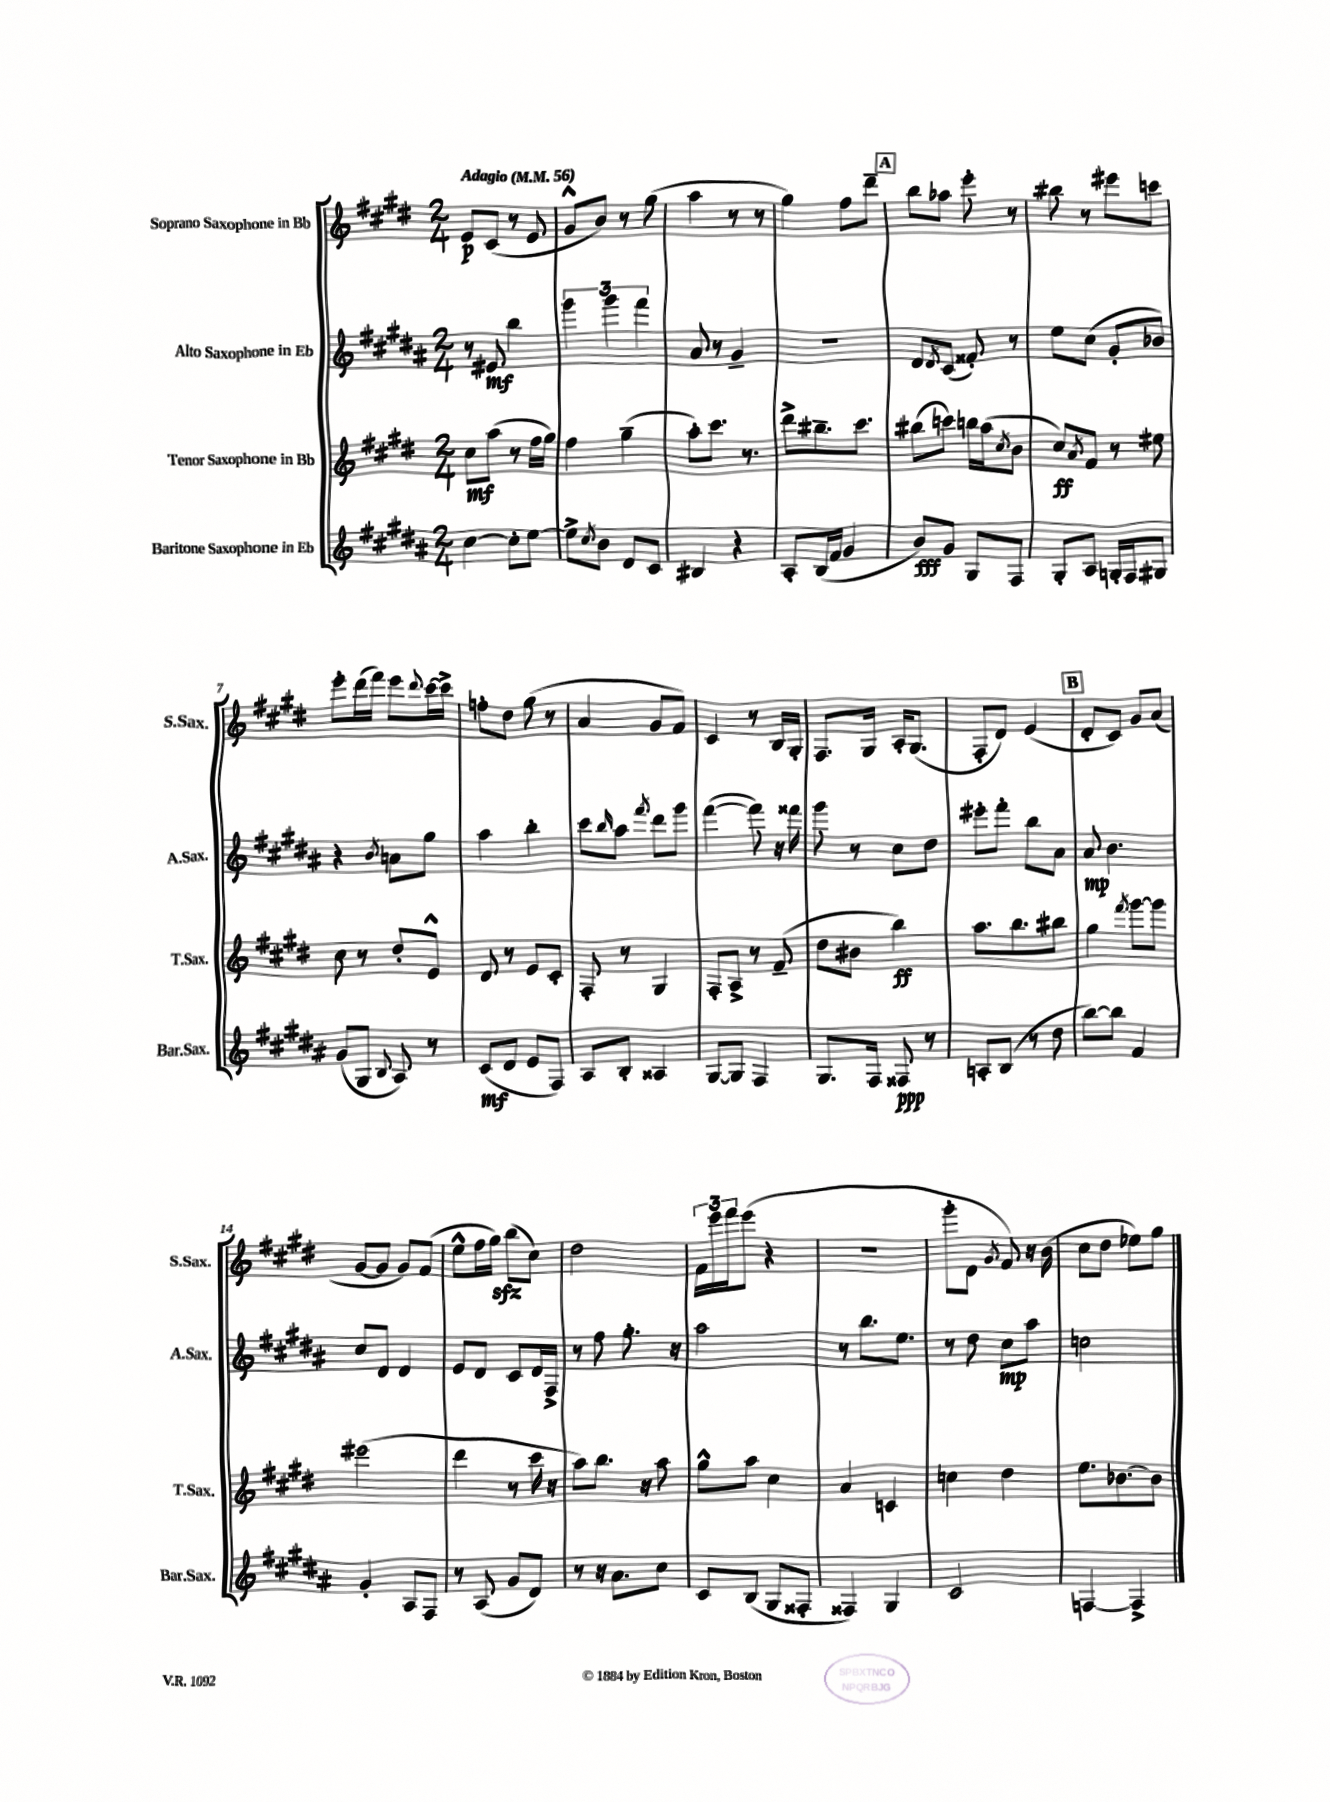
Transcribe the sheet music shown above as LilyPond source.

<<
\new StaffGroup <<
\new Staff = "s0" \with { instrumentName = "Soprano Saxophone in Bb" shortInstrumentName = "S.Sax." } {
    \clef treble \key e \major \numericTimeSignature \time 2/4 \tempo "Adagio" 4 = 56
    e'8\p cis'8( r8 e'8 |
    gis'8-^ b'8) r8 gis''8( |
    a''4 r8 r8 |
    gis''4) fis''8 dis'''8-- |
    \mark \markup { \box "A" } b''8 aes''8 e'''8-. r8 |
    bis''8 r8 eis'''8 c'''8 |
    e'''8-. dis'''16( fis'''16) e'''8 \appoggiatura { dis'''8 } cis'''16~ cis'''16-> |
    f''8-. dis''8 gis''8( r8 |
    a'4 gis'8 fis'8) |
    cis'4 r8 b16 gis16-. |
    fis8. gis16 a16-. gis8.( |
    fis8-. dis'8) e'4( |
    \mark \markup { \box "B" } dis'8-. cis'8) gis'8 a'8( |
    gis'8~ gis'8 gis'8) fis'8( |
    e''8-^ fis''16 gis''16\sfz) b''8( cis''8) |
    dis''2 |
    \tuplet 3/2 { fis'16 e'''16 fis'''16 } e'''8( r4 |
    R2 |
    gis'''8-. dis'8 \acciaccatura { gis'8 } fis'8) r16 b'16( |
    cis''8 dis''8 ees''8) gis''8 \bar "|." |
}
\new Staff = "s1" \with { instrumentName = "Alto Saxophone in Eb" shortInstrumentName = "A.Sax." } {
    \clef treble \key b \major \numericTimeSignature \time 2/4
    r8 eis'8\mf b''4 |
    \tuplet 3/2 { gis'''4 gis'''4 fis'''4 } |
    ais'8 r8 gis'4-- |
    R2 |
    \mark \markup { \box "A" } dis'8 \acciaccatura { dis'8 } cis'8( fisis'8-.) r8 |
    e''8 cis''8( gis'8-. bes'8) |
    r4 \acciaccatura { b'8 } a'8 gis''8 |
    ais''4 b''4-. |
    cis'''8 \grace { b''16 } ais''8 \acciaccatura { fis'''8 } dis'''8 gis'''8 |
    fis'''4~( fis'''8) r16 fisis'''16 |
    gis'''8 r8 cis''8 dis''8 |
    eis'''8-. fis'''8-. b''8 ais'8 |
    \mark \markup { \box "B" } ais'8\mp b'4. |
    cis''8 dis'8 dis'4 |
    e'8 dis'8 cis'8 dis'16 fis16-> |
    r8 fis''8 gis''8.-. r16 |
    ais''2 |
    r8 b''8. e''8. |
    r8 dis''8 cis''8\mp ais''8 |
    c''2 \bar "|." |
}
\new Staff = "s2" \with { instrumentName = "Tenor Saxophone in Bb" shortInstrumentName = "T.Sax." } {
    \clef treble \key e \major \numericTimeSignature \time 2/4
    cis''8\mf a''8( r8 fis''16 gis''16) |
    fis''4 gis''4--( |
    a''8-.) cis'''8. r8. |
    dis'''8-> bis''8.-- cis'''8. |
    \mark \markup { \box "A" } bis''8( c'''8) b''16 a''16( \acciaccatura { cis''8 } b'8 |
    cis''8\ff) \acciaccatura { a'8 } fis'8 r8 eis''8 |
    cis''8 r8 dis''8-. e'8-^ |
    dis'8 r8 e'8 cis'8-. |
    fis8-. r8 gis4 |
    fis8-. a8-> r8 fis'8--( |
    dis''8 bis'8 b''4\ff) |
    a''8. b''8. bis''8 |
    \mark \markup { \box "B" } gis''4 \acciaccatura { fis'''8 } gis'''8~ gis'''8 |
    eis'''2( |
    dis'''4 r8 cis'''16 r16 |
    a''8) b''8. r16 a''8 |
    gis''8-^ a''8 cis''4 |
    a'4 c'4 |
    c''4 dis''4 |
    e''8. bes'8.~ bes'8 \bar "|." |
}
\new Staff = "s3" \with { instrumentName = "Baritone Saxophone in Eb" shortInstrumentName = "Bar.Sax." } {
    \clef treble \key b \major \numericTimeSignature \time 2/4
    cis''4~ cis''8-. e''8~ |
    e''8-> \acciaccatura { cis''8 } b'8 dis'8 cis'8 |
    bis4 r4 |
    ais8-. b16( fis'16 gis'4 |
    \mark \markup { \box "A" } b'8\fff) gis'8 gis8 fis8 |
    gis8-. ais8 g16-. fis16 gis8 |
    gis'8( gis8 \appoggiatura { b8 } ais8) r8 |
    cis'8\mf( dis'8 e'8 fis8) |
    ais8 b8-. aisis4 |
    gis8~ gis8 fis4 |
    gis8. fis16 fisis8\ppp r8 |
    a8-. b8( r8 dis''8 |
    \mark \markup { \box "B" } b''8~) b''8 fis'4 |
    gis'4-. ais8 fis8 |
    r8 ais8( gis'8 dis'8) |
    r8 r16 ais'8. cis''8 |
    cis'8 b8( gis8 fisis8-. |
    fisis4) gis4 |
    cis'2 |
    f4~ f4-> \bar "|." |
}
>>
>>
